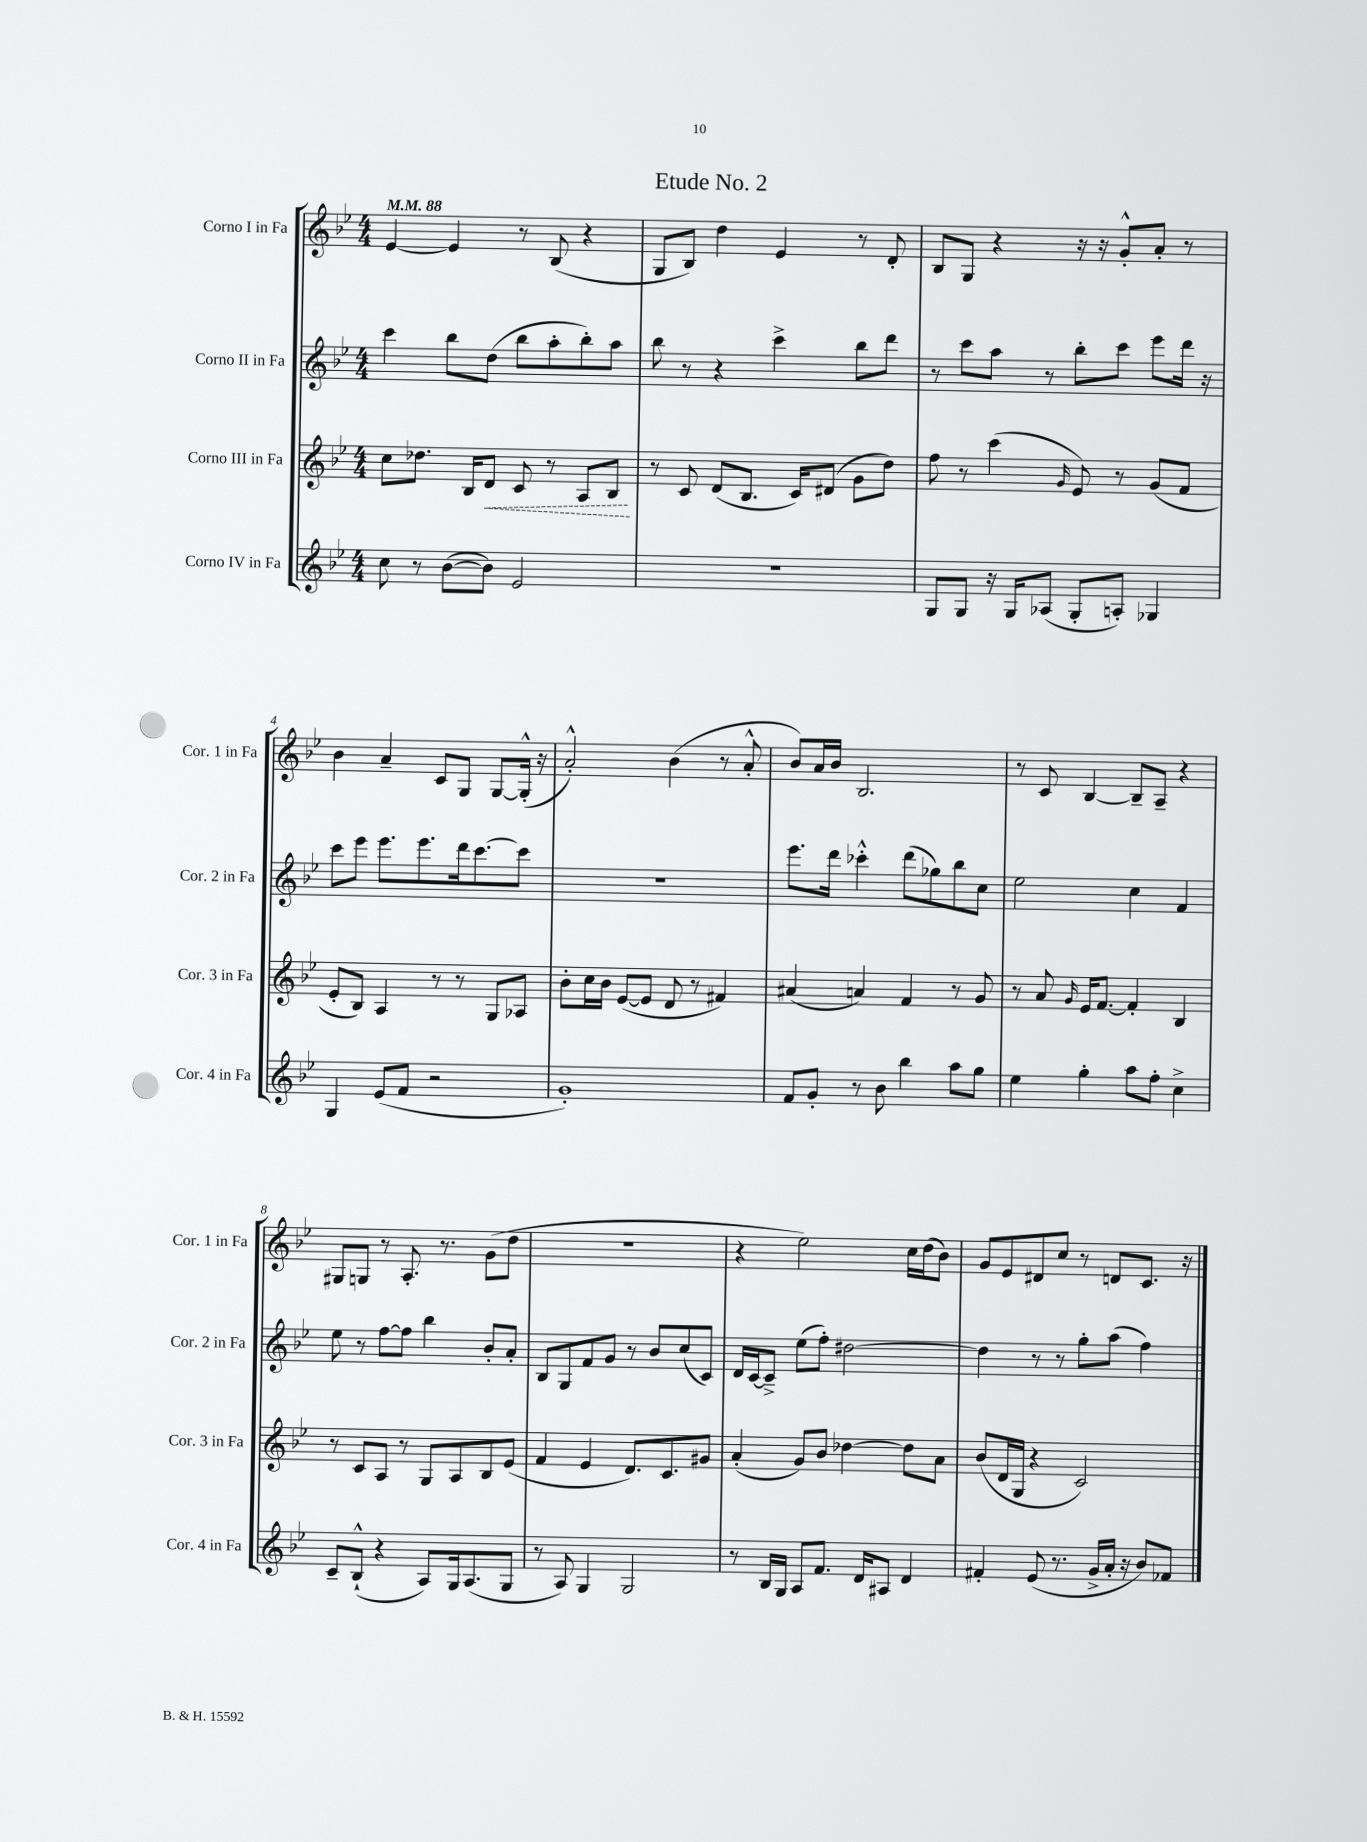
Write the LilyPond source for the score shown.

\header { title = "Etude No. 2" }
<<
\new StaffGroup <<
\new Staff = "s0" \with { instrumentName = "Corno I in Fa" shortInstrumentName = "Cor. 1 in Fa" } {
    \clef treble \key bes \major \numericTimeSignature \time 4/4 \tempo 4 = 88
    ees'4~ ees'4 r8 bes8( r4 |
    g8 bes8) d''4 ees'4 r8 d'8-. |
    bes8 g8 r4 r16 r16 g'8-.-^ a'8-. r8 |
    bes'4 a'4-- c'8 g8 g8~ g16-.-^( r16 |
    a'2-.-^) bes'4( r8 a'8-.-^ |
    bes'8) a'16 bes'16 bes2. |
    r8 c'8 bes4~ bes8-- a8-- r4 |
    gis8 g8 r8 a8.-. r8. g'8( d''8 |
    R1 |
    r4 ees''2) c''16 d''16( bes'8) |
    g'8 ees'8 dis'8 c''8 r8 d'8 c'8. r16 \bar "|." |
}
\new Staff = "s1" \with { instrumentName = "Corno II in Fa" shortInstrumentName = "Cor. 2 in Fa" } {
    \clef treble \key bes \major \numericTimeSignature \time 4/4
    c'''4 bes''8 d''8( bes''8 a''8-. bes''8-.) a''8 |
    bes''8 r8 r4 c'''4-> bes''8 d'''8 |
    r8 c'''8 a''8 r8 bes''8-. c'''8 ees'''8 d'''16 r16 |
    c'''8 ees'''8 ees'''8. ees'''8. d'''16 c'''8.~ c'''8 |
    r1 |
    ees'''8. d'''16 ces'''4-.-^ d'''8( ges''8) bes''8 c''8 |
    ees''2 c''4 f'4 |
    ees''8 r8 f''8~ f''8 bes''4 bes'8-. a'8-. |
    bes8 g8 f'8 g'8 r8 bes'8 c''8( c'8) |
    d'16 c'16~ c'8---> ees''8( f''8-.) dis''2~ |
    dis''4 r8 r8 g''8-. a''8( f''4) \bar "|." |
}
\new Staff = "s2" \with { instrumentName = "Corno III in Fa" shortInstrumentName = "Cor. 3 in Fa" } {
    \clef treble \key bes \major \numericTimeSignature \time 4/4
    c''8 des''8. bes16 \once \override Hairpin.style = #'dashed-line d'8\< c'8 r8 a8 bes8\! |
    r8 c'8 d'8( bes8. c'16) dis'8( g'8 d''8) |
    f''8 r8 c'''4( \grace { g'16 } ees'8) r8 g'8( f'8 |
    ees'8-. bes8) a4 r8 r8 g8 aes8 |
    bes'8-. c''16 bes'16 ees'8~( ees'8 d'8 r8 fis'4) |
    ais'4( a'4) f'4 r8 g'8 |
    r8 a'8 \grace { g'16 } ees'16 f'8.~ f'4-. bes4 |
    r8 c'8 a8 r8 g8 a8 bes8 ees'8( |
    f'4 ees'4 d'8.) c'8. gis'8 |
    a'4-.( g'8) bes'8 des''4~ des''8 a'8 |
    bes'8( d'16 g16 r4 c'2) \bar "|." |
}
\new Staff = "s3" \with { instrumentName = "Corno IV in Fa" shortInstrumentName = "Cor. 4 in Fa" } {
    \clef treble \key bes \major \numericTimeSignature \time 4/4
    c''8 r8 bes'8~( bes'8) ees'2 |
    r1 |
    g8 g8 r16 g16 aes8( g8-. a8-.) ges4 |
    g4 ees'8( f'8 r2 |
    g'1-.) |
    f'8 g'8-. r8 bes'8 bes''4 a''8 g''8 |
    ees''4 g''4-. a''8 f''8-. c''4-> |
    c'8-- bes8-!-^( r4 a8) g16 a8.( g8 |
    r8 a8) g4 g2 |
    r8 bes16 g16 a8 f'8. d'16 ais8 d'4 |
    fis'4-. ees'8( r8. g'16-> a'16-. r16 bes'8) fes'8 \bar "|." |
}
>>
>>
